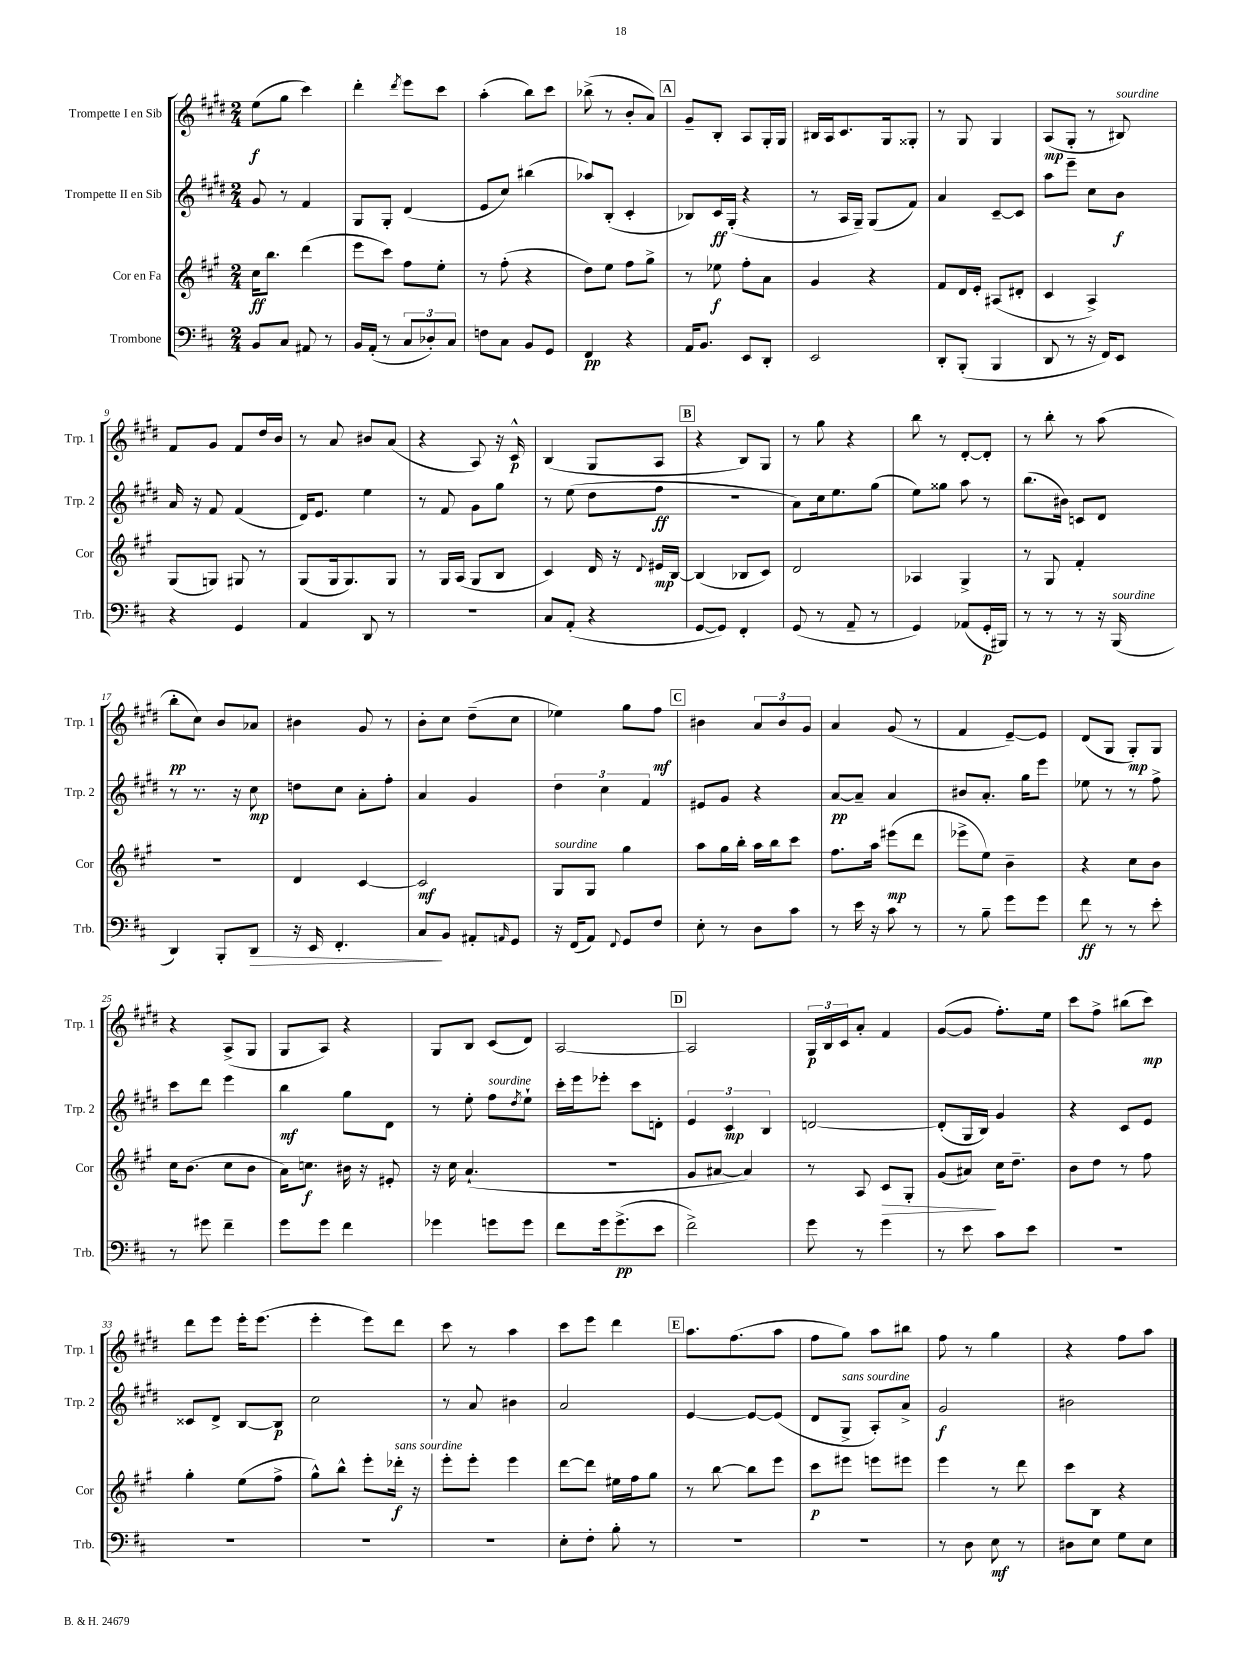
<<
\new StaffGroup <<
\new Staff = "s0" \with { instrumentName = "Trompette I en Sib" shortInstrumentName = "Trp. 1" } {
    \clef treble \key e \major \numericTimeSignature \time 2/4
    e''8\f( gis''8 cis'''4) |
    dis'''4-. \acciaccatura { dis'''8 } e'''8 cis'''8 |
    a''4-.( b''8) cis'''8 |
    bes''8->( r8 b'8-. a'8) |
    \mark \markup { \box "A" } gis'8-- b8-. a8 gis16-. gis16 |
    bis16 a16 cis'8. gis16 gisis8-. |
    r8 gis8 gis4 |
    a8\mp( gis8-. r8 bis8^\markup { \italic "sourdine" }) |
    fis'8 gis'8 fis'8 dis''16 b'16 |
    r8 a'8 bis'8 a'8( |
    r4 a8) r16 cis'16-^\p |
    b4( gis8 a8 |
    \mark \markup { \box "B" } r4 b8) gis8 |
    r8 gis''8 r4 |
    b''8 r8 dis'8~-. dis'8-. |
    r8 b''8-. r8 a''8( |
    b''8-.\pp cis''8) b'8 aes'8 |
    bis'4 gis'8 r8 |
    b'8-. cis''8 dis''8--( cis''8 |
    ees''4) gis''8 fis''8\mf |
    \mark \markup { \box "C" } bis'4 \tuplet 3/2 { a'8 bis'8 gis'8 } |
    a'4 gis'8( r8 |
    fis'4 e'8~--) e'8 |
    dis'8( gis8 gis8-.\mp) gis8 |
    r4 a8->( gis8 |
    gis8 a8) r4 |
    gis8 b8 cis'8( dis'8) |
    a2~ |
    \mark \markup { \box "D" } a2 |
    \tuplet 3/2 { gis16\p b16 cis'16 } a'8-. fis'4 |
    gis'8~( gis'8 fis''8.-.) e''16 |
    cis'''8 fis''8-> bis''8( cis'''8\mp) |
    dis'''8 e'''8 e'''16-. e'''8.( |
    e'''4-. e'''8) dis'''8 |
    cis'''8 r8 a''4 |
    cis'''8 e'''8 dis'''4 |
    \mark \markup { \box "E" } a''8. fis''8.( a''8 |
    fis''8 gis''8) a''8 bis''8 |
    fis''8 r8 gis''4 |
    r4 fis''8 a''8 \bar "|." |
}
\new Staff = "s1" \with { instrumentName = "Trompette II en Sib" shortInstrumentName = "Trp. 2" } {
    \clef treble \key e \major \numericTimeSignature \time 2/4
    gis'8 r8 fis'4 |
    gis8 gis8-. dis'4( |
    e'8 cis''8) bis''4( |
    aes''8) b8-.( cis'4-. |
    \mark \markup { \box "A" } bes8) cis'16\ff gis16-.( r4 |
    r8 a16 gis16--) gis8( fis'8) |
    a'4 cis'8~-- cis'8 |
    a''8 e'''8-- cis''8 b'8\f |
    a'16 r16 fis'8 fis'4( |
    dis'16) e'8. e''4 |
    r8 fis'8 gis'8 gis''8 |
    r8 e''8( dis''8 fis''8\ff |
    \mark \markup { \box "B" } R2 |
    a'8) cis''16 e''8. gis''8( |
    e''8) gisis''8 a''8 r8 |
    b''8.( bis'16) c'8 dis'8 |
    r8 r8. r16 cis''8\mp |
    d''8 cis''8 a'8-. fis''8-. |
    a'4 gis'4 |
    \tuplet 3/2 { dis''4 cis''4 fis'4 } |
    \mark \markup { \box "C" } eis'8 gis'8 r4 |
    a'8~\pp a'8-- a'4 |
    bis'8 a'8.-. gis''16 e'''8 |
    ees''8 r8 r8 fis''8-> |
    cis'''8 dis'''8 e'''4 |
    b''4\mf gis''8 dis'8 |
    r8 e''8-. fis''8^\markup { \italic "sourdine" } \acciaccatura { dis''8 } e''8-! |
    cis'''16-. e'''16 ees'''8-. cis'''8 d'8-. |
    \mark \markup { \box "D" } \tuplet 3/2 { e'4 cis'4\mp b4 } |
    d'2~ |
    d'8-.( gis16 b16) gis'4 |
    r4 cis'8 e'8 |
    cisis'8 dis'8-> b8~ b8\p |
    cis''2 |
    r8 a'8 bis'4 |
    a'2 |
    \mark \markup { \box "E" } e'4~ e'8~ e'8( |
    dis'8 gis8->^\markup { \italic "sans sourdine" } a8-.) a'8-> |
    gis'2\f |
    bis'2 \bar "|." |
}
\new Staff = "s2" \with { instrumentName = "Cor en Fa" shortInstrumentName = "Cor" } {
    \clef treble \key a \major \numericTimeSignature \time 2/4
    cis''16\ff b''8. d'''4( |
    e'''8 cis'''8) fis''8 e''8-. |
    r8 fis''8-.( r4 |
    d''8) e''8 fis''8 gis''8-> |
    \mark \markup { \box "A" } r8 ees''8\f fis''8-. a'8 |
    gis'4 r4 |
    fis'8 d'16 e'16-. ais8( dis'8-. |
    cis'4 a4->) |
    gis8( g8) gis8 r8 |
    gis8( gis16 gis8.) gis8 |
    r8 gis16 a16( gis8 b8 |
    cis'4) d'16 r16 \appoggiatura { d'8 } eis'16\mp b16~ |
    \mark \markup { \box "B" } b4( bes8 cis'8) |
    d'2 |
    aes4 gis4-> |
    r8 gis8 fis'4-. |
    R2 |
    d'4 cis'4~ |
    cis'2\mf |
    gis8^\markup { \italic "sourdine" } gis8 gis''4 |
    \mark \markup { \box "C" } a''8 gis''16 b''16-. a''16 b''16 cis'''8 |
    fis''8. a''16 eis'''8\mp( d'''8 |
    ees'''8-> e''8) b'4-- |
    r4 cis''8 b'8 |
    cis''16 b'8.( cis''8 b'8 |
    a'16) c''8.\f bis'16 r16 eis'8-. |
    r16 cis''16 a'4.-!( |
    r2 |
    \mark \markup { \box "D" } gis'8 ais'8~ ais'4) |
    r8 a8 cis'8\> gis8-. |
    gis'8( ais'8\!) cis''16 d''8.-- |
    b'8 d''8 r8 fis''8 |
    gis''4-. e''8( fis''8-> |
    gis''8-^) b''8-^ e'''8-. des'''16-.\f^\markup { \italic "sans sourdine" } r16 |
    e'''8-. e'''8-. e'''4 |
    d'''8~ d'''8 eis''16 fis''16 gis''8 |
    \mark \markup { \box "E" } r8 b''8~ b''8 e'''8 |
    cis'''8\p eis'''8 e'''8 eis'''8 |
    e'''4 r8 d'''8 |
    cis'''8 b8 r4 \bar "|." |
}
\new Staff = "s3" \with { instrumentName = "Trombone" shortInstrumentName = "Trb." } {
    \clef bass \key d \major \numericTimeSignature \time 2/4
    b,8 cis8 ais,8 r8 |
    b,16 a,16-.( r8 \tuplet 3/2 { cis8 des8-.) cis8 } |
    f8 cis8 b,8 g,8 |
    fis,4\pp r4 |
    \mark \markup { \box "A" } a,16 b,8. e,8 d,8-. |
    e,2 |
    d,8-. b,,8-.( b,,4 |
    d,8 r8 r16 fis,16) e,8 |
    r4 g,4 |
    a,4 d,8 r8 |
    R2 |
    cis8 a,8-.( r4 |
    \mark \markup { \box "B" } g,8~ g,8) fis,4-. |
    g,8( r8 a,8-- r8 |
    g,4) aes,8( g,16-.\p bis,,16) |
    r8 r8 r8 r16 b,,16^\markup { \italic "sourdine" }( |
    d,4) b,,8-. d,8\> |
    r16 e,16 fis,4.-. |
    cis8\! b,8 ais,8-. \grace { a,16 } g,8 |
    r16 fis,16( a,8) \appoggiatura { fis,8 } g,8 fis8 |
    \mark \markup { \box "C" } e8-. r8 d8 cis'8 |
    r8 e'16 r16 cis'8 r8 |
    r8 b8-- g'8 g'8 |
    fis'8\ff r8 r8 e'8-. |
    r8 gis'8 fis'4-- |
    g'8 g'8 fis'4 |
    ges'4 g'8 g'8 |
    fis'8 g'16 g'8.->\pp( e'8 |
    \mark \markup { \box "D" } fis'2->) |
    g'8 r8 g'4 |
    r8 e'8 cis'8 e'8 |
    R2 |
    R2 |
    R2 |
    R2 |
    e8-. fis8-. b8-. r8 |
    \mark \markup { \box "E" } R2 |
    R2 |
    r8 d8 e8\mf r8 |
    dis8 e8 g8 e8 \bar "|." |
}
>>
>>
